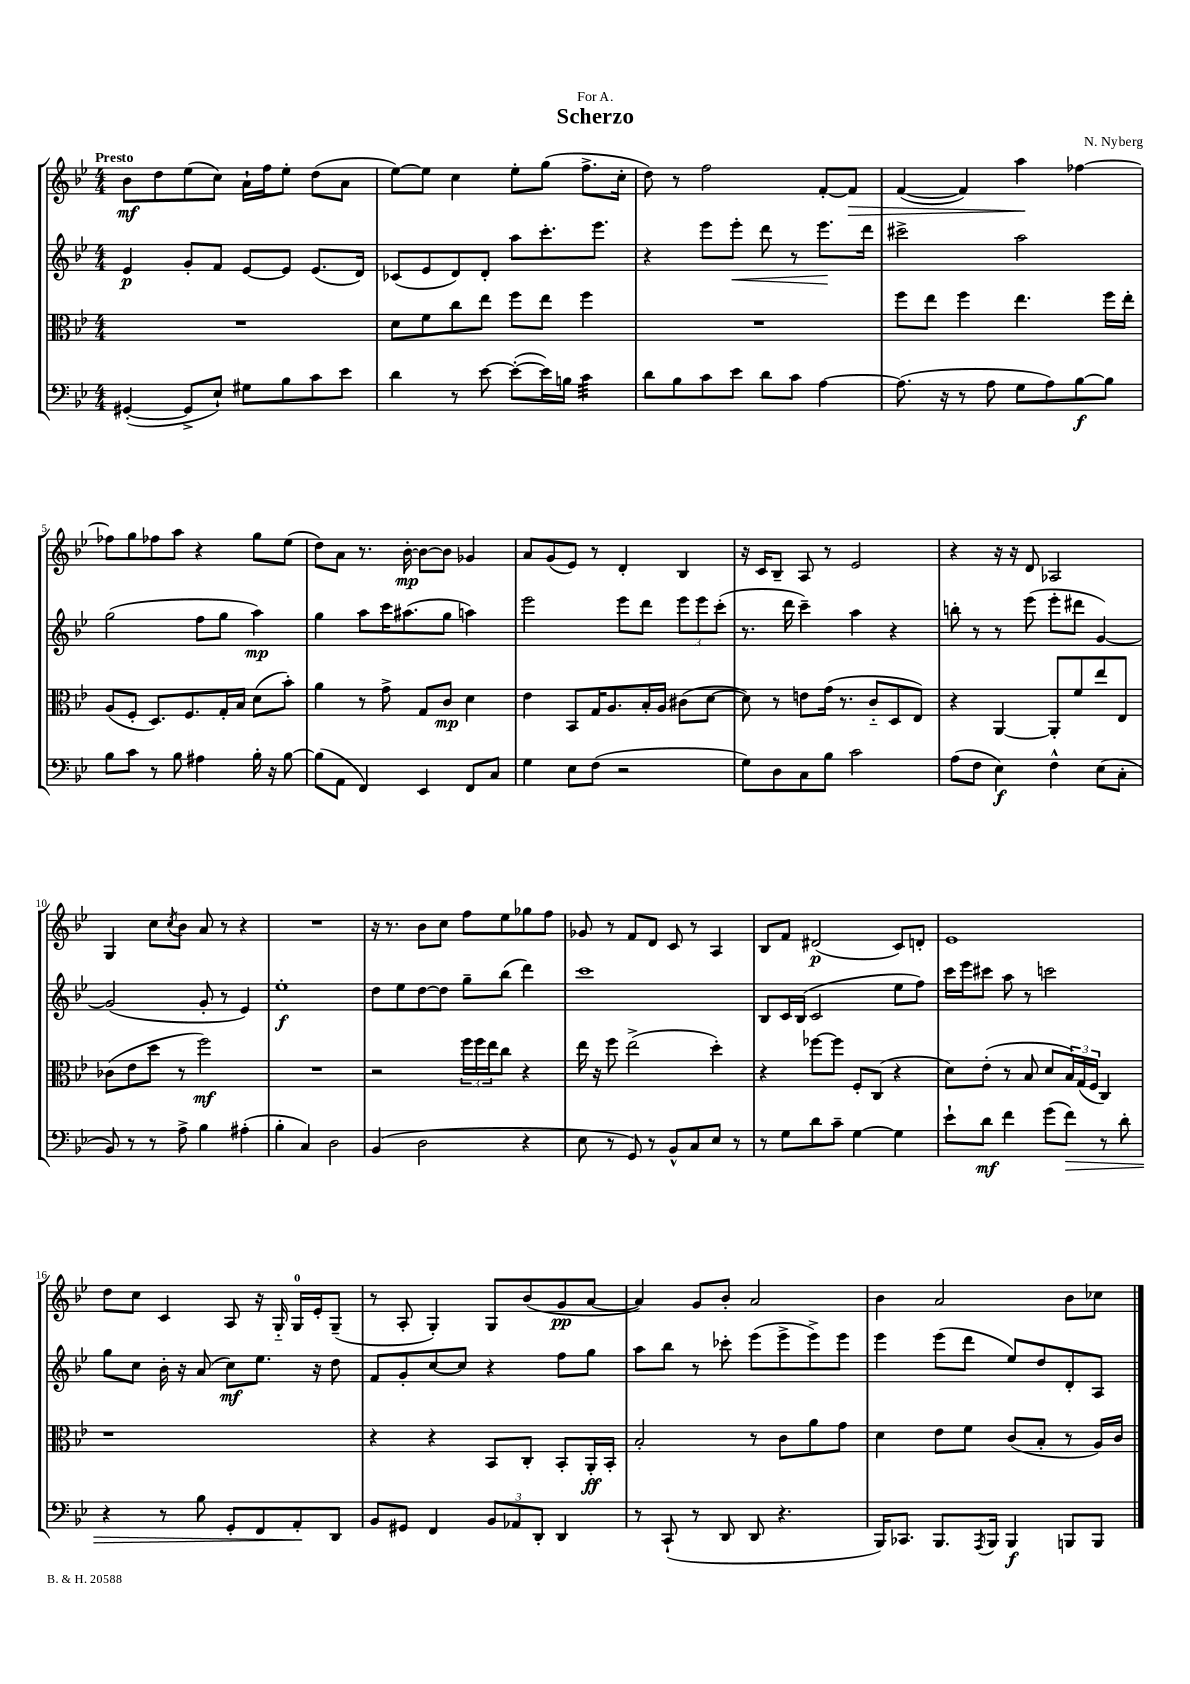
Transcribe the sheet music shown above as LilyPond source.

\header { title = "Scherzo" composer = "N. Nyberg" dedication = "For A." }
<<
\new StaffGroup <<
\new Staff = "s0" {
    \clef treble \key bes \major \numericTimeSignature \time 4/4 \tempo "Presto"
    bes'8\mf d''8 ees''8( c''8) a'16-! f''16 ees''8-. d''8( a'8 |
    ees''8~) ees''8 c''4 ees''8-. g''8( f''8.-> c''16-. |
    d''8) r8 f''2 f'8~-. f'8\> |
    f'4~( f'4) a''4\! fes''4~ |
    fes''8 g''8 fes''8 a''8 r4 g''8 ees''8( |
    d''8) a'8 r8. bes'16~-.\mp bes'8~ bes'8 ges'4 |
    a'8 g'8( ees'8) r8 d'4-. bes4 |
    r16 c'16 bes8-- a8 r8 ees'2 |
    r4 r16 r16 d'8 aes2 |
    g4 c''8 \acciaccatura { c''8 } bes'8 a'8 r8 r4 |
    R1 |
    r16 r8. bes'8 c''8 f''8 ees''8 ges''8 f''8 |
    ges'8 r8 f'8 d'8 c'8 r8 a4 |
    bes8 f'8 dis'2\p( c'8) d'8-. |
    ees'1 |
    d''8 c''8 c'4 a8 r16 g16-_ g16-0 ees'16-. g8--( |
    r8 a8-. g4-.) g8 bes'8( g'8\pp a'8~ |
    a'4) g'8 bes'8-. a'2 |
    bes'4 a'2 bes'8 ces''8 \bar "|." |
}
\new Staff = "s1" {
    \clef treble \key bes \major \numericTimeSignature \time 4/4
    ees'4\p g'8-. f'8 ees'8~ ees'8 ees'8.( d'16) |
    ces'8( ees'8 d'8) d'8-. a''8 c'''8.-. ees'''8. |
    r4 ees'''8 ees'''8-.\< d'''8 r8 ees'''8.\! d'''16 |
    cis'''2-> a''2 |
    g''2( f''8 g''8 a''4\mp) |
    g''4 a''8 c'''16 ais''8.( g''8 a''4) |
    ees'''2 ees'''8 d'''8 \tuplet 3/2 { ees'''8 ees'''8 c'''8-.( } |
    r8. d'''16 c'''4--) a''4 r4 |
    b''8-. r8 r8 ees'''8( ees'''8-. dis'''8 g'4~) |
    g'2( g'8-. r8 ees'4) |
    ees''1-.\f |
    d''8 ees''8 d''8~ d''8 g''8-- bes''8( d'''4) |
    c'''1 |
    bes8 c'16 bes16( c'2 ees''8 f''8) |
    c'''16 ees'''16 cis'''8 a''8 r8 c'''2 |
    g''8 c''8 bes'16-. r16 a'8( c''8\mf) ees''8. r16 d''8 |
    f'8 g'8-. c''8~ c''8 r4 f''8 g''8 |
    a''8 bes''8 r8 ces'''8-. ees'''8( ees'''8-> ees'''8->) ees'''8 |
    ees'''4 ees'''8( d'''8 ees''8) d''8 d'8-. a8 \bar "|." |
}
\new Staff = "s2" {
    \clef alto \key bes \major \numericTimeSignature \time 4/4
    R1 |
    d'8 f'8 c''8 ees''8 f''8 ees''8 f''4 |
    R1 |
    f''8 ees''8 f''4 ees''4. f''16 ees''16-. |
    a8( f8-. d8.) f8. g16-. bes16 d'8( bes'8-.) |
    a'4 r8 g'8-> g8 c'8\mp d'4 |
    ees'4 bes,8 g16 a8. bes16-. a16 cis'8( d'8~ |
    d'8) r8 e'8 g'16( r8. c'8-_ d8 ees8) |
    r4 a,4~ a,8-. f'8 ees''8 ees8 |
    ces'8( ees'8 d''8 r8 f''2\mf) |
    R1 |
    r2 \tuplet 3/2 { f''16 f''16 ees''16 } c''8 r4 |
    ees''16 r16 f''8 ees''2->( d''4-.) |
    r4 fes''8~ fes''8 f8-. c8( r4 |
    d'8) ees'8-.( r8 bes8 d'8 \tuplet 3/2 { bes16) g16( f16 } c4) |
    r1 |
    r4 r4 bes,8 c8-. bes,8-. a,16-.\ff bes,16-. |
    bes2-. r8 c'8 a'8 g'8 |
    d'4 ees'8 f'8 c'8( bes8-. r8 a16) c'16 \bar "|." |
}
\new Staff = "s3" {
    \clef bass \key bes \major \numericTimeSignature \time 4/4
    gis,4~-.( gis,8-> ees8-!) gis8 bes8 c'8 ees'8 |
    d'4 r8 ees'8~ ees'8~-.( ees'16) b16 c'4:32 |
    d'8 bes8 c'8 ees'8 d'8 c'8 a4~ |
    a8.( r16 r8 a8 g8 a8) bes8~\f bes8 |
    bes8 c'8 r8 bes8 ais4 bes16-. r16 bes8~ |
    bes8( a,8 f,4) ees,4 f,8 c8 |
    g4 ees8 f8( r2 |
    g8) d8 c8 bes8 c'2 |
    a8( f8 ees4\f) f4-^ ees8( c8-. |
    bes,8) r8 r8 a8-> bes4 ais4-.( |
    bes4-. c4) d2 |
    bes,4( d2 r4 |
    ees8 r8 g,8) r8 bes,8-^ c8 ees8 r8 |
    r8 g8 d'8 c'8-- g4~ g4 |
    ees'8-! d'8\mf f'4 g'8( f'8\>) r8 d'8-. |
    r4 r8 bes8 g,8-. f,8 a,8-.\! d,8 |
    bes,8 gis,8 f,4 \tuplet 3/2 { bes,8 aes,8 d,8-. } d,4 |
    r8 c,8-!( r8 d,8 d,8 r4. |
    bes,,16) ces,8. bes,,8. \acciaccatura { a,,8 } bes,,16 bes,,4\f b,,8 b,,8 \bar "|." |
}
>>
>>
